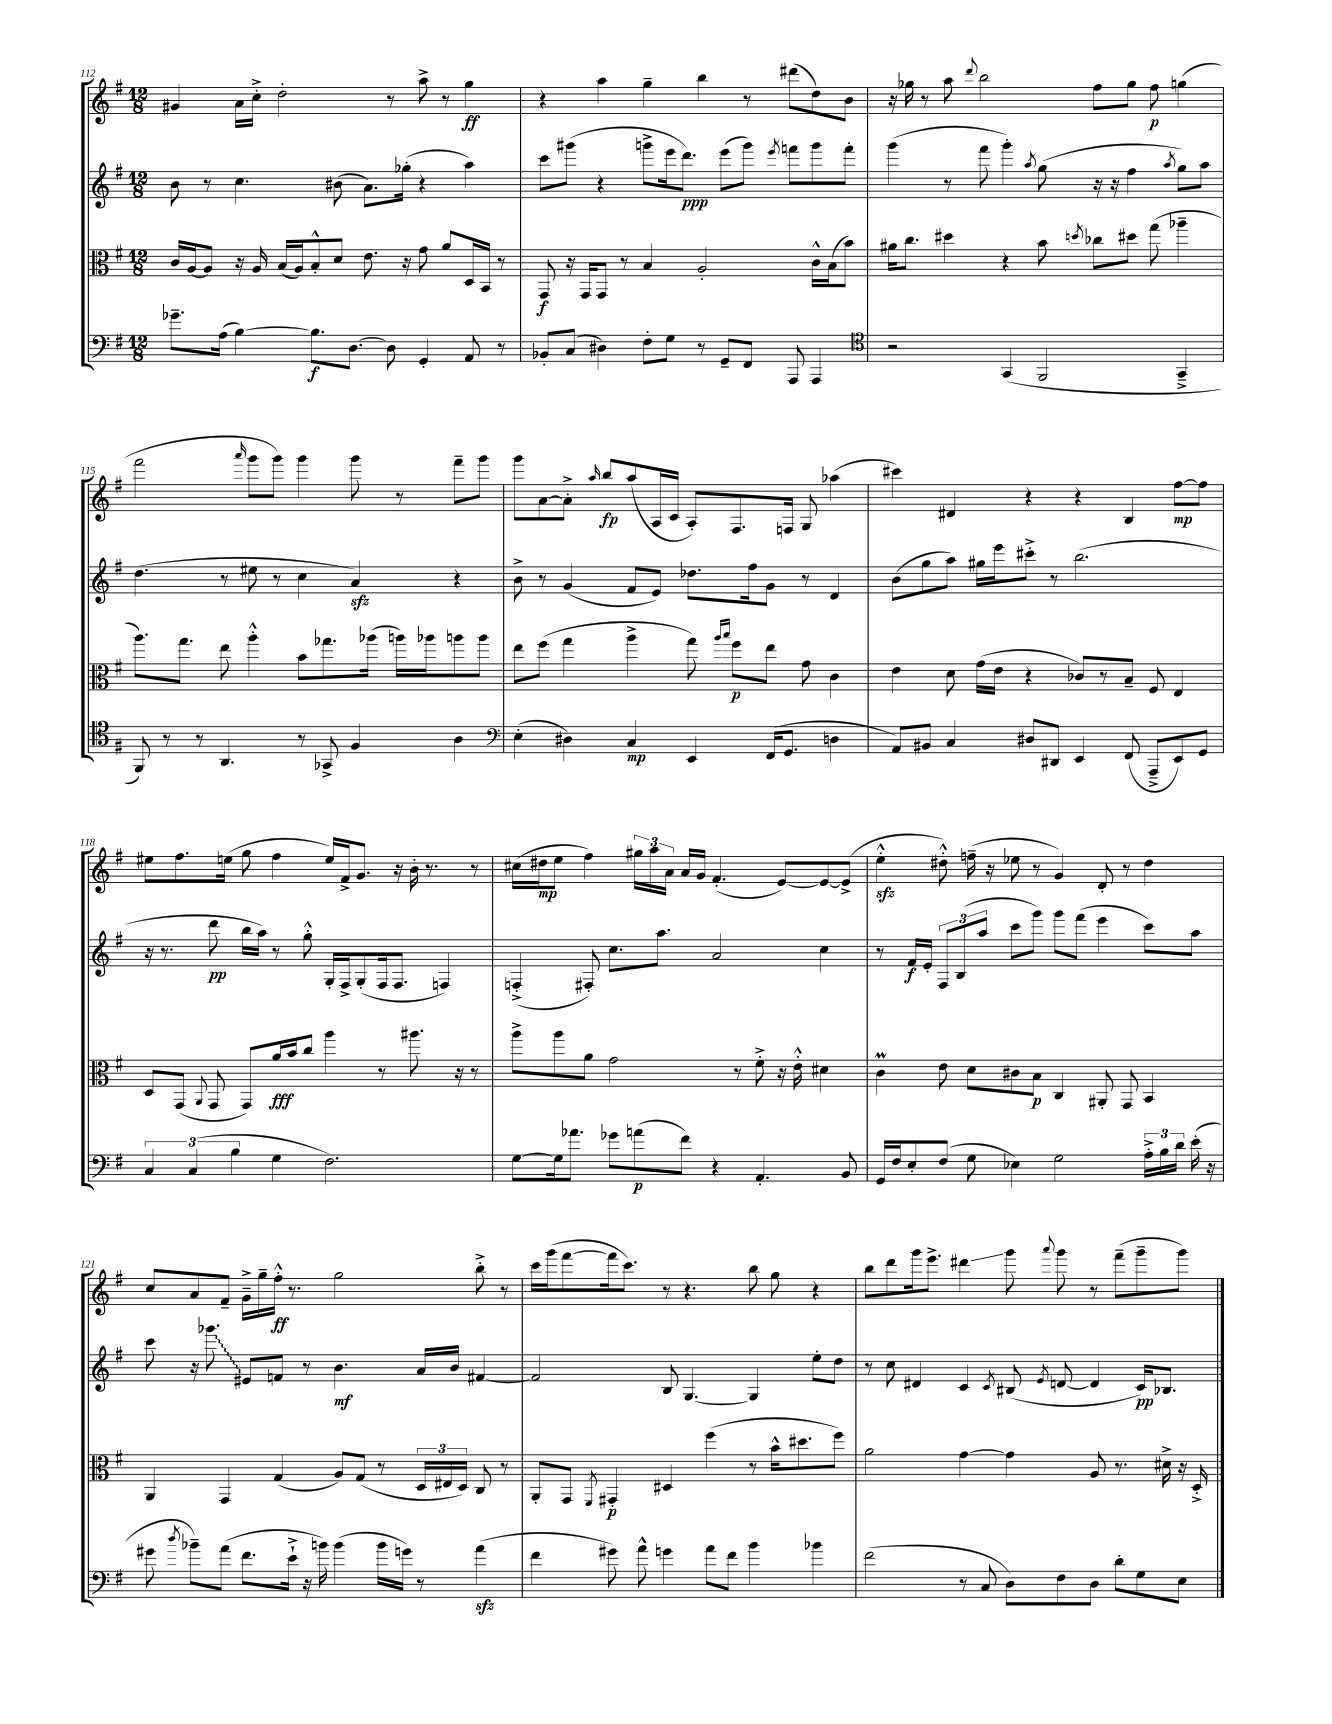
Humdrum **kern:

**kern	**kern	**kern	**kern
*staff4	*staff3	*staff2	*staff1
*clefF4	*clefC3	*clefG2	*clefG2
*k[f#]	*k[f#]	*k[f#]	*k[f#]
*M12/8	*M12/8	*M12/8	*M12/8
8.g-~	16c	8b	4g#
.	[16A	.	.
.	8A]	8r	.
(16A	.	.	.
[4B)	16r	4.cc	16a
.	16A	.	16cc'^
.	(16B	.	2dd'
.	16A)	.	.
8.B]	8B'^^	.	.
.	8d	(8b#	.
[8.D	.	.	.
.	8.e	8.a)	.
8D]	.	.	8r
.	16r	(16gg-'	.
4GG'	8g	4r	8aa^
.	8a	.	8r
8AA	16D	4aa)	4gg
.	16BB	.	.
8r	8r	.	.
=	=	=	=
8BB-'	8GG	8ccc	4r
(8C	16r	(8ggg#	.
.	16GG	.	.
4D#)	8GG	4r	4aa
.	8r	.	.
8F#'	4B	8ggg^	4gg~
8G	.	16eee	.
.	.	8.ddd)	.
8r	2A'	.	4bb
8GG~	.	(8eee	.
8FF#	.	8ggg)	8r
.	.	8qeee	.
8AAA	.	8fff	(8ddd#
4AAA	16c^^	8ggg	8dd)
.	(16B	.	.
.	8b)	8fff'	8b
=	=	=	=
*clefC4	*	*	*
2r	16a#	(4ggg	16r
.	8.cc	.	16gg-
.	.	.	8r
.	4dd#	8r	8aa
.	.	.	8qqddd
.	.	8fff#	2bb
(4GG	4r	4ggg')	.
.	.	8qaa	.
2FF#	8b	(8gg	.
.	8qdd	.	.
.	8cc-	16r	8ff#
.	.	16r	.
.	8dd#	4ff#	8gg-
.	(8gg	.	8ff#
.	.	8qaa	.
4GG~^	4aa-~	8gg)	(4gg
.	.	8aa	.
=	=	=	=
8FF#)	8.aa)	(4.dd	2fff#
8r	.	.	.
.	8.gg	.	.
8r	.	.	.
4.AA	8ee	8r	.
.	.	.	16qqaaa
.	4aa'^^	8ee#	8ggg
.	.	8r	8ggg)
8r	8b	4cc	4ggg
8GG-^	8.gg-	.	.
4F#	.	4a)	8ggg
.	(16aa-	.	.
.	16aa)	.	8r
.	16aa-	.	.
4A	8aa	4r	8fff#~
.	8aa	.	8ggg
=	=	=	=
*clefF4	*	*	*
(4E'	8ee	8b^	8ggg
.	(8ff#	8r	[8a
4D#)	4gg	(4g	8a'^]
.	.	.	16qqaa
.	.	.	8bb
4C	4aa^	8f#	(8aa
.	.	8e)	16A
.	.	.	16c
4EE	8gg)	8.dd-	8A')
.	16qqaa	.	.
.	16qqbb	.	.
.	8ff#	.	8.F#
.	.	16ff#	.
(16FF#	8ee	8g	.
8.GG	.	.	16F
.	8g	8r	8G
4D	4c	4d	(4aa-
=	=	=	=
8AA)	4e	(8b	4ccc#)
8BB#	.	8gg	.
4C	8d	8aa)	4d#
.	(16g	16gg#	.
.	16e	16eee	.
8D#	4r	8ccc#'^	4r
8DD#	.	8r	.
4EE	8c-)	(2.bb	4r
.	8r	.	.
(8FF#	8B~	.	4B
8AAA~^	8F#	.	.
8EE)	4E	.	[8ff#
8GG	.	.	8ff#]
=	=	=	=
6C	8D	16r	8ee#
.	.	8.r	.
.	(8GG	.	8.ff#
(6C	.	.	.
.	8qqAA	.	.
.	8GG	8ddd	.
.	.	.	(16ee
6B	.	.	.
.	8GG)	16bb	8gg
.	.	16aa)	.
4G	16a	8r	4ff#
.	16b	.	.
.	8cc	8gg'^^	.
2.F#)	4aa	16G'	16ee)
.	.	16F#^	16f#^
.	.	(8G'	8.g
.	8r	16F#	.
.	.	8.F#	16r
.	8.aa#	.	16b'
.	.	.	8.r
.	.	4F)	.
.	16r	.	.
.	8r	.	8r
=	=	=	=
[8G	8aa^	(4F'^	(16cc#
.	.	.	16dd#
16G]	8aa	.	8ee
8.a-	.	.	.
.	8a	8F#')	4ff#)
8g-	2g	8.cc	.
(8a	.	.	24gg#
.	.	.	24aa
.	.	8.aa	.
.	.	.	24a
8f#)	.	.	16a
.	.	.	16g
4r	.	2a	(4.f#'
.	8r	.	.
4.AA'	8f#'^	.	.
.	16r	.	[8e)
.	16e'^^	.	.
.	4d#	4cc	8e_
8BB	.	.	(8e^]
=	=	=	=
16GG	4c	8r	4ee'^^
16F#	.	.	.
8E'	.	16f#	.
.	.	16e'	.
(8F#	8e	12F#	8dd#'^^)
.	.	(12B	.
8G	8d	.	(16ff~
.	.	12aa	.
.	.	.	16r
4E-)	8c#	8ccc	8ee-
.	8B	8ggg)	8r
2G	4C	8ggg	4g)
.	.	(8fff#	.
.	8AA#'	4eee	8d'
.	8GG	.	8r
24A'^	4BB	8ccc)	4dd#
24B	.	.	.
24d	.	.	.
(16e'	.	8aa	.
16r	.	.	.
=	=	=	=
8g#	4AA	8ccc	8cc
8qdd	.	.	.
8b-~)	.	16r	8a
.	.	8.ggg-	.
(8a	4GG	.	8f#~
8.f#	.	8e#	16g~^
.	.	.	16gg~
.	(4G	8f	16ff#'^^
16e`^	.	.	8.r
16r	.	8r	.
16b)	.	.	.
(4b	8A)	4.b	2gg
.	(8G	.	.
16b	8r	.	.
16g)	.	.	.
8r	24D	16a	.
.	24E#	.	.
.	.	16b	.
.	24D)	.	.
(4a	8C	[4f#	8bb'^
.	8r	.	8r
=	=	=	=
4f#	8AA'	2f#]	16ccc
.	.	.	(16ggg
.	8GG	.	[8fff#
.	8qFF#	.	.
8g#)	4GG#'	.	16fff#]
.	.	.	8.ccc)
8a^^	.	.	.
4g	4D#	8B	8r
.	.	[4.G	4.r
8a	(4ff#	.	.
8f#	.	.	.
4b	8r	4G]	8bb
.	16b^^	.	8gg
.	8.dd#	.	.
4b-	.	8ee'	4r
.	8ff#)	8dd	.
=	=	=	=
(2f#	2a	8r	8bb
.	.	8cc	8ddd
.	.	4d#	16ggg
.	.	.	8.eee^
8r	[4g	4c	4ddd#
8C	.	.	.
.	.	8qc	.
8D)	4g]	(8B#	8ggg
.	.	8qe	8qqaaa
8F#	.	[8d	8ggg
8D	8A	4d]	8r
8d'	8.r	.	(8fff#~
8G	.	16c)	8ggg~
.	16d#^	8.B-	.
8E	16r	.	8ggg)
.	16D'^	.	.
==	==	==	==
*-	*-	*-	*-
